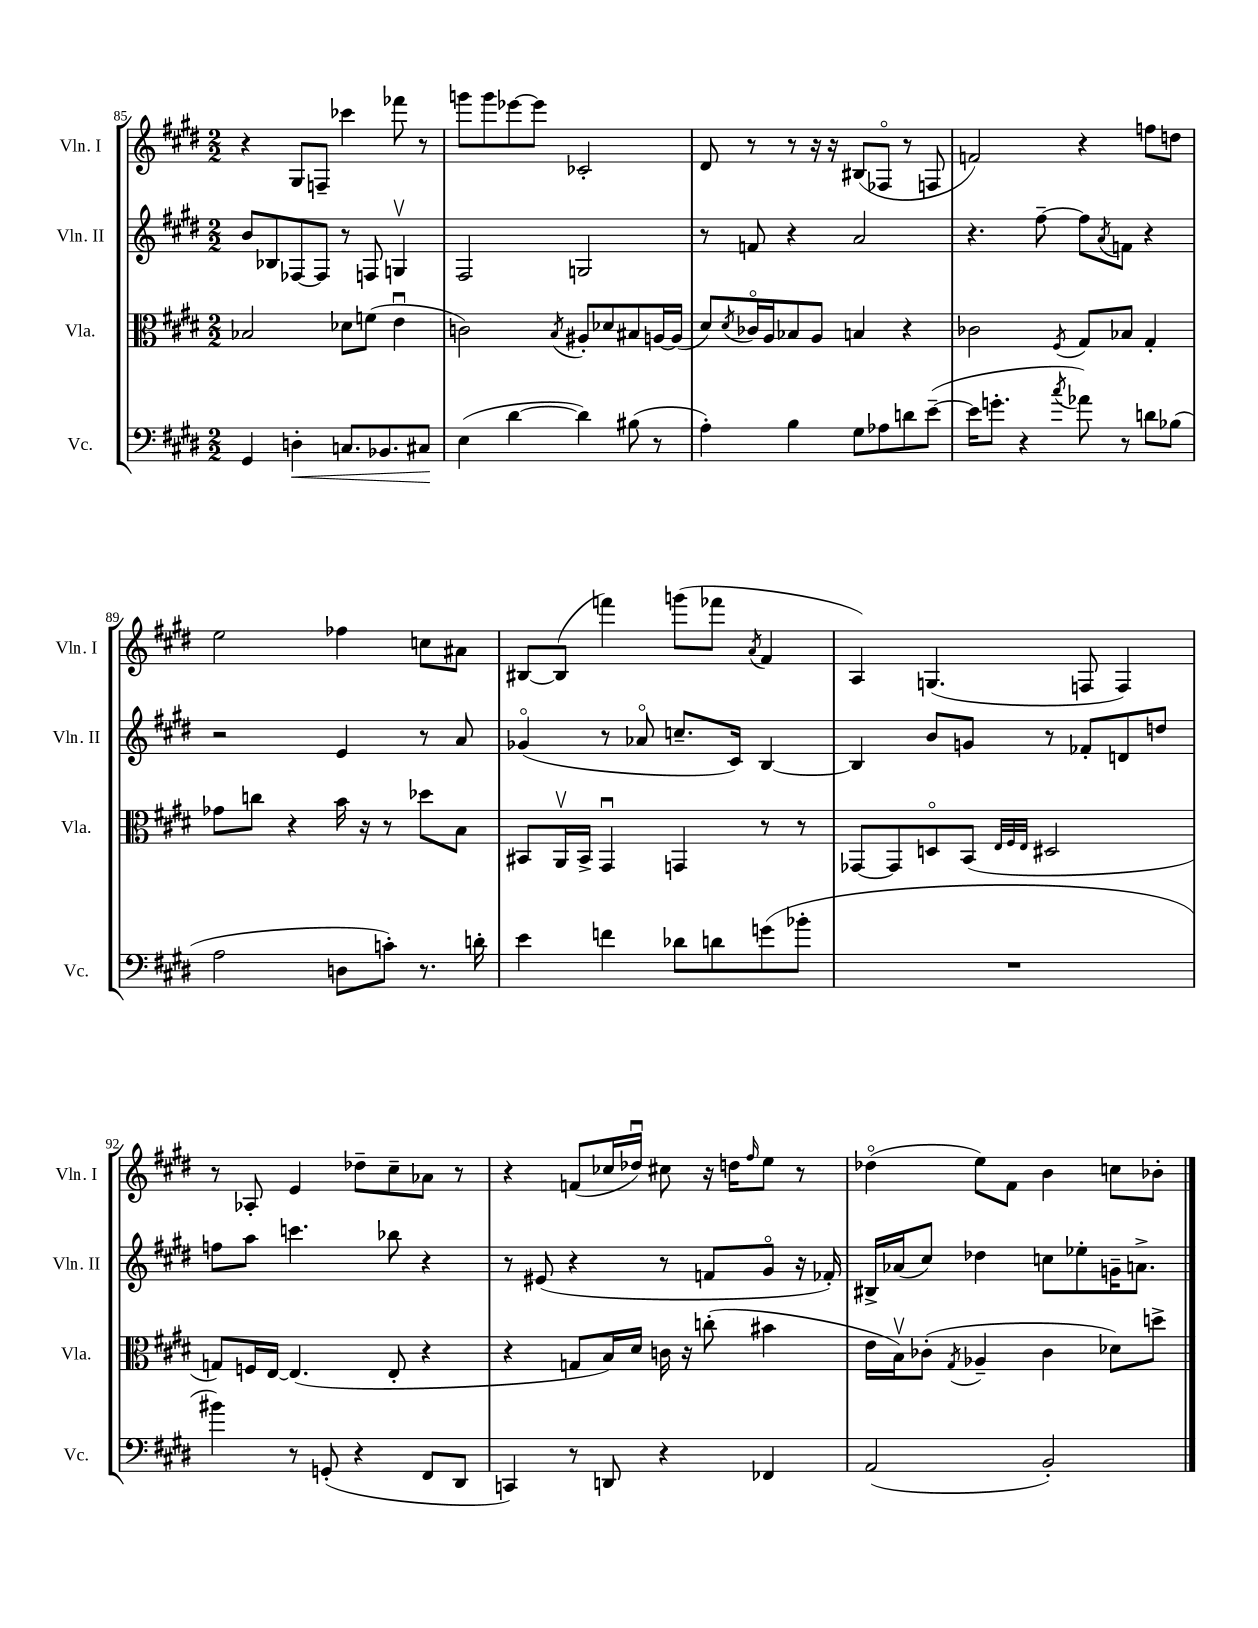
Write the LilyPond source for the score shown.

<<
\new StaffGroup <<
\new Staff = "s0" \with { instrumentName = "Vln. I" shortInstrumentName = "Vln. I" } {
    \clef treble \key e \major \numericTimeSignature \time 2/2
    r4 gis8 f8-- ces'''4 fes'''8 r8 |
    g'''8 g'''8 ees'''8~ ees'''8 ces'2-. |
    dis'8 r8 r8 r16 r16 bis8( fes8\flageolet r8 f8 |
    f'2) r4 f''8 d''8 |
    e''2 fes''4 c''8 ais'8 |
    bis8~ bis8( f'''4) g'''8( fes'''8 \acciaccatura { a'8 } fis'4 |
    a4) g4.( f8 f4) |
    r8 aes8-. e'4 des''8-- cis''8-- aes'8 r8 |
    r4 f'8( ces''16 des''16\downbow) cis''8 r16 d''16 \grace { fis''16 } e''8 r8 |
    des''4\flageolet( e''8) fis'8 b'4 c''8 bes'8-. \bar "|." |
}
\new Staff = "s1" \with { instrumentName = "Vln. II" shortInstrumentName = "Vln. II" } {
    \clef treble \key e \major \numericTimeSignature \time 2/2
    b'8 bes8 fes8~ fes8 r8 f8 g4\upbow |
    fis2 g2 |
    r8 f'8 r4 a'2 |
    r4. fis''8~-- fis''8 \acciaccatura { a'8 } f'8 r4 |
    r2 e'4 r8 a'8 |
    ges'4\flageolet( r8 aes'8\flageolet c''8.-- cis'16) b4~ |
    b4 b'8 g'8 r8 fes'8-. d'8 d''8 |
    f''8 a''8 c'''4. bes''8 r4 |
    r8 eis'8( r4 r8 f'8 gis'8\flageolet r16 fes'16-.) |
    bis16-> aes'16( cis''8) des''4 c''8 ees''8-. g'16-- a'8.-> \bar "|." |
}
\new Staff = "s2" \with { instrumentName = "Vla." shortInstrumentName = "Vla." } {
    \clef alto \key e \major \numericTimeSignature \time 2/2
    bes2 des'8 f'8( e'4\downbow |
    c'2) \acciaccatura { b8 } ais8-. des'8 bis8 a16~ a16( |
    dis'8) \acciaccatura { dis'8 } ces'16\flageolet a16 bes8 a8 b4 r4 |
    ces'2 \acciaccatura { fis8 } gis8 bes8 gis4-. |
    ges'8 c''8 r4 b'16 r16 r8 des''8 b8 |
    bis,8 a,16\upbow bis,16-> gis,4\downbow g,4 r8 r8 |
    ges,8~ ges,8 d8\flageolet b,8( \grace { e32 fis32 e32 } dis2 |
    g8) f16 e16~ e4.( e8-. r4 |
    r4 g8 b16) dis'16 c'16 r16 c''8-.( bis'4 |
    e'16 b16\upbow) ces'8-.( \acciaccatura { gis8 } aes4-- ces'4 des'8) d''8-> \bar "|." |
}
\new Staff = "s3" \with { instrumentName = "Vc." shortInstrumentName = "Vc." } {
    \clef bass \key e \major \numericTimeSignature \time 2/2
    gis,4 d4-.\< c8. bes,8. cis8\! |
    e4( dis'4~ dis'4) bis8( r8 |
    a4-.) b4 gis8 aes8 d'8 e'8~--( |
    e'16 g'8.-. r4 \acciaccatura { cis''8 } aes'8) r8 d'8 bes8( |
    a2 d8 c'8-.) r8. d'16-. |
    e'4 f'4 des'8 d'8 g'8( bes'8-. |
    R1 |
    bis'4) r8 g,8-.( r4 fis,8 dis,8 |
    c,4) r8 d,8 r4 fes,4 |
    a,2( b,2-.) \bar "|." |
}
>>
>>
\layout { \context { \Score currentBarNumber = #85 } }
